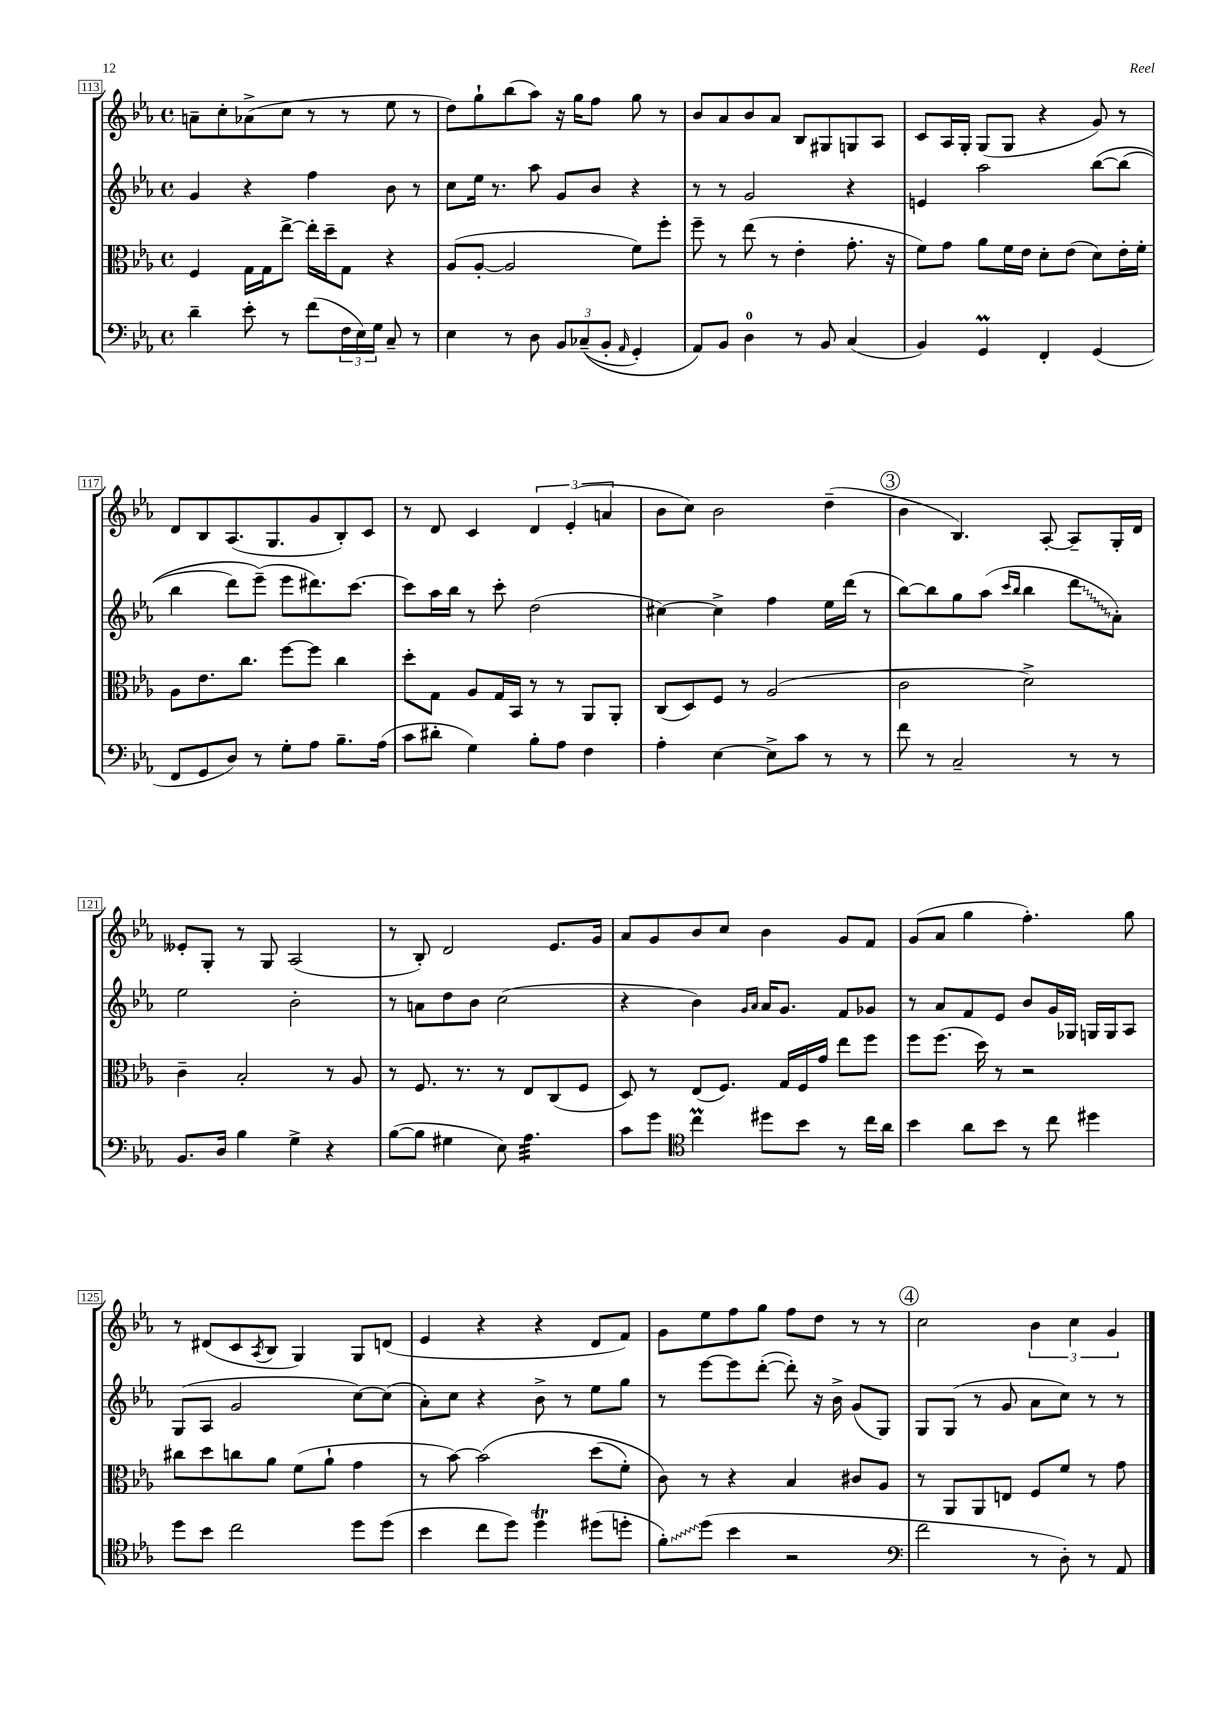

**kern	**kern	**kern	**kern
*staff4	*staff3	*staff2	*staff1
*clefF4	*clefC3	*clefG2	*clefG2
*k[b-e-a-]	*k[b-e-a-]	*k[b-e-a-]	*k[b-e-a-]
*M4/4	*M4/4	*M4/4	*M4/4
*met(c)	*met(c)	*met(c)	*met(c)
4d~	4F	4g	8a~
.	.	.	8cc'
8e-'	16G	4r	(8a-^
.	16G	.	.
8r	[8ee-^	.	8cc
(8f	16ee-']	4ff	8r
.	16dd~	.	.
24F	8G	.	8r
24E-)	.	.	.
24G	.	.	.
8C~	4r	8b-	8ee-
8r	.	8r	8r
=	=	=	=
4E-	(8A-	8cc	8dd)
.	[8A-'	16ee-	8gg`
.	.	8.r	.
8r	2A-]	.	(8bb-
8D	.	8aa-	8aa-)
12BB-	.	8g	16r
.	.	.	16gg
&((12C-~	.	.	.
.	.	8b-	8ff
12BB-'	.	.	.
16qqAA-	.	.	.
4GG')	8f)	4r	8gg
.	8ff'	.	8r
=	=	=	=
8AA-&)	8ff~	8r	8b-
8BB-	8r	8r	8a-
4D	(8ee-	2g	8b-
.	8r	.	8a-
8r	4e-'	.	8B-
8BB-	.	.	8G#
(4C	8.g'	4r	8G
.	.	.	8A-
.	16r	.	.
=	=	=	=
4BB-)	8f)	4e	8c
.	8g	.	16A-
.	.	.	16G'
4GG	8a-	2aa-	(8G
.	16f	.	8G
.	16e-	.	.
4FF'	8d'	.	4r
.	(8e-	.	.
(4GG	8d)	&([8bb-	8g)
.	16e-'	(8bb-]	8r
.	16f'	.	.
=	=	=	=
8FF	8A-	4bb-	8d
8GG	8.e-	.	8B-
8D)	.	8ddd)	(8.A-
.	8.cc	.	.
8r	.	(8eee-~&)	.
.	.	.	8.G
8G'	[8ff	8eee-	.
8A-	8ff]	8.ddd#)	8g
8.B-~	4cc	.	8B-')
.	.	[8.ccc	.
.	.	.	8c
(16A-	.	.	.
=	=	=	=
8c	8dd'	8ccc]	8r
8d#'	8G	16aa-	8d
.	.	16bb-	.
4G)	8A-	8r	4c
.	16G	8ccc'	.
.	16BB-	.	.
8B-'	8r	(2dd	6d
8A-	8r	.	.
.	.	.	(6e-'
4F	8AA-	.	.
.	.	.	6a
.	8AA-'	.	.
=	=	=	=
4A-'	(8C	[4cc#)	8b-
.	8D)	.	8cc)
[4E-	8F	4cc#^]	2b-
.	8r	.	.
8E-^]	(2A-	4ff	.
8c	.	.	.
8r	.	16ee-	(4dd~
.	.	(16ddd	.
8r	.	8r	.
=	=	=	=
8f	2c	[8bb-)	4b-
8r	.	8bb-]	.
2C~	.	8gg	4.B-)
.	.	(8aa-	.
.	.	16qqccc	.
.	.	16qqbb-	.
.	2d^)	4bb-	.
.	.	.	[8A-'
8r	.	8ddd	8A-~]
8r	.	8a-')	16G'
.	.	.	16d
=	=	=	=
8.BB-	4c~	2ee-	8e--'
.	.	.	8G'
16D	.	.	.
4B-	2B-'	.	8r
.	.	.	8G
4G^	.	2b-'	(2A-
4r	8r	.	.
.	8A-	.	.
=	=	=	=
([8B-	8r	8r	8r
8B-]	8.F	8a	8B-')
4G#	.	8dd	2d
.	8.r	.	.
.	.	8b-	.
8E-)	8r	(2cc	.
4.A-	8E-	.	.
.	(8C	.	8.e-
.	8F	.	.
.	.	.	16g
=	=	=	=
8c	8D)	4r	8a-
8g	8r	.	8g
*clefC4	*	*	*
4cc	(8E-	4b-)	8b-
.	8.F)	.	8cc
.	.	16qqg	.
.	.	16qqa-	.
8dd#	.	16a-	4b-
.	16G	8.g	.
8b-	16F	.	.
.	16g	.	.
8r	8ee-	8f	8g
16cc	8ff	8g-	8f
16a-	.	.	.
=	=	=	=
4b-	8ff	8r	(8g
.	(8.ff	8a-	8a-
8a-	.	8f	4gg
.	16dd)	.	.
8b-	8r	8e-	.
8r	2r	8b-	4.ff')
8cc	.	16g	.
.	.	16G-	.
4dd#	.	16G	.
.	.	16G	.
.	.	8A-	8gg
=	=	=	=
8dd	8cc#	(8G	8r
8b-	8dd	8A-	(8d#
2cc	8cc	2g	8c
.	.	.	8qA-
.	8a-	.	8B-
.	(8f	.	4G)
.	8a-`	.	.
8dd	4g	[8cc)	8G
(8dd	.	(8cc]	(8d
=	=	=	=
4b-	8r	8a-')	4e-
.	[8b-)	8cc	.
8cc	&(2b-]	4r	4r
8dd)	.	.	.
4dd	.	8b-^	4r
.	.	8r	.
(8dd#	(8dd	8ee-	8d
8dd'	8f')	8gg	8f)
=	=	=	=
8f')	8c&)	8r	8g
(8dd	8r	[8eee-	8ee-
4b-	4r	8eee-]	8ff
.	.	([8ddd'	8gg
2r	4B-	8ddd'])	8ff
.	.	16r	8dd
.	.	16b-^	.
.	8c#	(8g	8r
.	8A-	8G)	8r
=	=	=	=
*clefF4	*	*	*
2f	8r	8G	2cc
.	8AA-	(8G	.
.	8AA-	8r	.
.	8E	8g	.
8r	8F	8a-	6b-
8D')	8f	8cc)	.
.	.	.	6cc
8r	8r	8r	.
.	.	.	6g
8AA-	8g	8r	.
==	==	==	==
*-	*-	*-	*-
